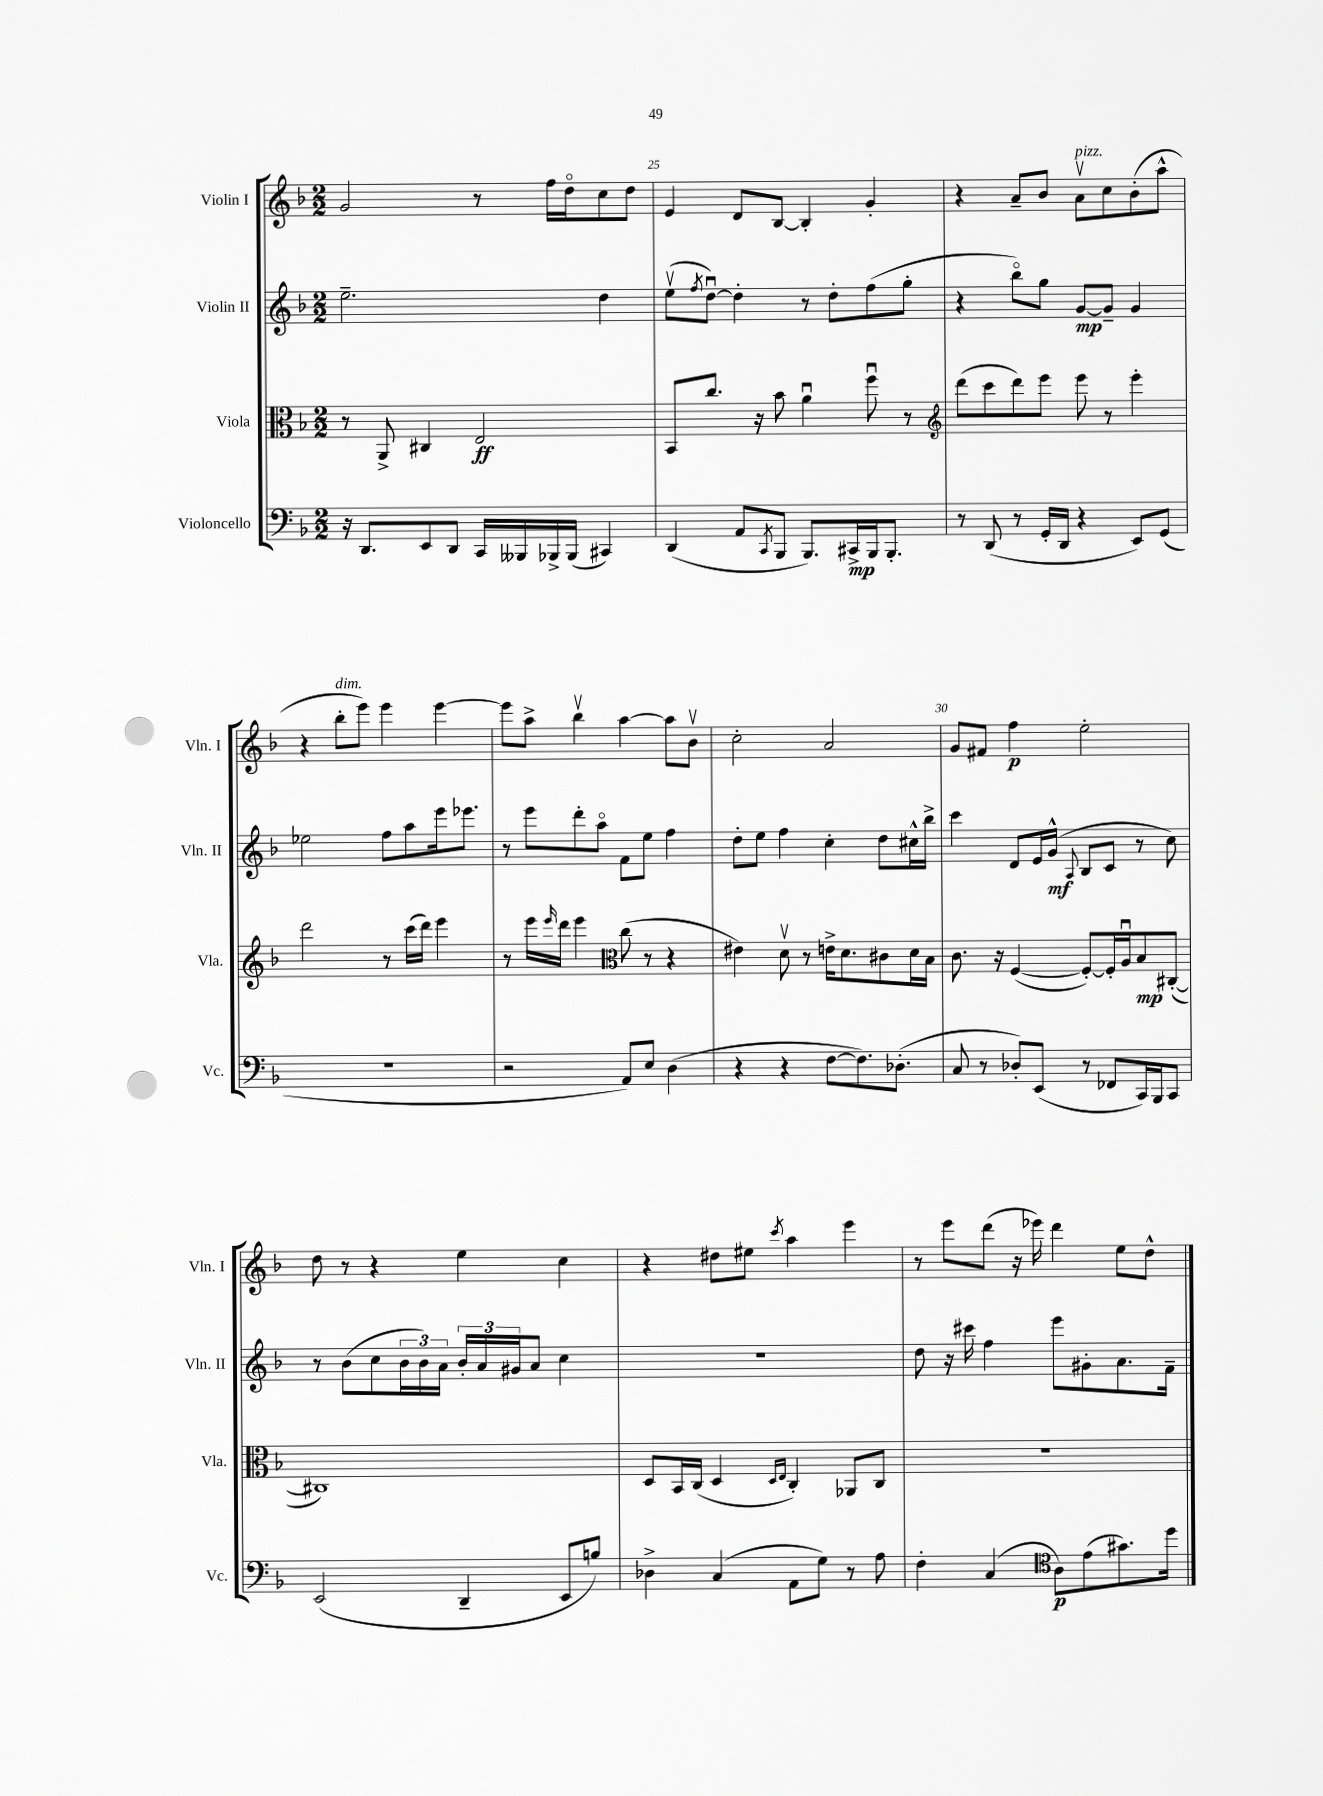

**kern	**dynam	**kern	**dynam	**kern	**dynam	**kern	**dynam
*part4	*part4	*part3	*part3	*part2	*part2	*part1	*part1
*staff4	*staff4	*staff3	*staff3	*staff2	*staff2	*staff1	*staff1
*I"Violoncello	*	*I"Viola	*	*I"Violin II	*	*I"Violin I	*
*I'Vc.	*	*I'Vla.	*	*I'Vln. II	*	*I'Vln. I	*
*clefF4	*	*clefC3	*	*clefG2	*	*clefG2	*
*k[b-]	*	*k[b-]	*	*k[b-]	*	*k[b-]	*
*M2/2	*	*M2/2	*	*M2/2	*	*M2/2	*
=24	=24	=24	=24	=24	=24	=24	=24
16r	.	8r	.	2.ee~\	.	2g/	.
8.DD/L	.	.	.	.	.	.	.
.	.	8AA^/	.	.	.	.	.
8EE/	.	4C#X/	.	.	.	.	.
8DD/J	.	.	.	.	.	.	.
16CC/LL	.	2E/	ff	.	.	8r	.
16BBB--X/	.	.	.	.	.	.	.
16BBB-X^/	.	.	.	.	.	16ff\LL	.
(16BBB-/JJ	.	.	.	.	.	16dd\J	.
4CC#X/)	.	.	.	4dd\	.	8cc\	.
.	.	.	.	.	.	8dd\J	.
=25	=25	=25	=25	=25	=25	=25	=25
(4DD/	.	8BB-/L	.	(8eev\L	.	4e/	.
.	.	.	.	8qff/	.	.	.
.	.	8.cc/J	.	[8ddu\J)	.	.	.
8AA/L	.	.	.	4dd'\]	.	8d/L	.
.	.	16r	.	.	.	.	.
8qCC/	.	.	.	.	.	.	.
8BBB-/J	.	8b-\	.	.	.	[8B-/J	.
8.BBB-/L)	.	4au\	.	8r	.	4B-'/]	.
.	.	.	.	8dd'\L	.	.	.
16CC#X^/L	mp	.	.	.	.	.	.
16BBB-/J	.	8ffu\	.	(8ff\	.	4g'/	.
8.BBB-'/J	.	.	.	.	.	.	.
.	.	8r	.	8gg'\J	.	.	.
=26	=26	=26	=26	=26	=26	=26	=26
*	*	*clefG2	*	*	*	*	*
8r	.	(8ddd\L	.	4r	.	4r	.
(8DD/	.	8ccc\	.	.	.	.	.
8r	.	8ddd\)	.	8bb-\L)	.	8a~/L	.
16GG'/LL	.	8eee\J	.	8gg\J	.	8b-/J	.
16DD/JJ	.	.	.	.	.	.	.
!	!	!	!	!	!	!LO:TX:a:i:t=pizz.	!
4r	.	8eee\	.	[8g/L	mp	8av\L	.
.	.	8r	.	8g~/J]	.	8cc\	.
8EE/L)	.	4eee'\	.	4g/	.	(8b-'\	.
(8GG/J	.	.	.	.	.	8aa^^\J	.
!!LO:LB:g=z
=27	=27	=27	=27	=27	=27	=27	=27
1r	.	2ddd\	.	2ee-X\	.	4r	.
!	!	!	!	!	!	!LO:TX:a:i:t=dim.	!
.	.	.	.	.	.	8bb-'\L	.
.	.	.	.	.	.	8eee\J)	.
.	.	8r	.	8ff\L	.	4eee\	.
.	.	(16ccc\LL	.	8aa\	.	.	.
.	.	16ddd\JJ)	.	.	.	.	.
.	.	4eee\	.	16eee\k	.	[4eee\	.
.	.	.	.	8.eee-X\J	.	.	.
=28	=28	=28	=28	=28	=28	=28	=28
2r	.	8r	.	8r	.	8eee\L]	.
.	.	16eee\LL	.	8eee\L	.	8aa^\J	.
.	.	16qqeee/	.	.	.	.	.
.	.	16ddd\JJ	.	.	.	.	.
.	.	4eee\	.	8ddd'\	.	4bb-v\	.
.	.	.	.	8aa\J	.	.	.
*	*	*clefC3	*	*	*	*	*
8AA/L)	.	(8cc\	.	8f\L	.	[4aa\	.
8E/J	.	8r	.	8ee\J	.	.	.
(4D\	.	4r	.	4ff\	.	8aa\L]	.
.	.	.	.	.	.	8b-v\J	.
=29	=29	=29	=29	=29	=29	=29	=29
4r	.	4e#X\)	.	8dd'\L	.	2cc'\	.
.	.	.	.	8ee\J	.	.	.
4r	.	8dv\	.	4ff\	.	.	.
.	.	8r	.	.	.	.	.
[8F\L	.	16en^\KL	.	4cc'\	.	2a/	.
.	.	8.d\	.	.	.	.	.
8.F\])	.	.	.	.	.	.	.
.	.	8c#X\	.	8dd\L	.	.	.
(8.D-X'\J	.	.	.	.	.	.	.
.	.	16d\L	.	16cc#X^^\L	.	.	.
.	.	16B-\JJ	.	16bb-^\JJ	.	.	.
=30	=30	=30	=30	=30	=30	=30	=30
8C/	.	8.c\	.	4ccc\	.	8g/L	.
8r	.	.	.	.	.	8f#X/J	.
.	.	16r	.	.	.	.	.
8D-X'/L)	.	([4F/	.	8d/L	.	4ff\	p
(8EE/J	.	.	.	16e/L	.	.	.
.	.	.	.	(16g^^/JJ	mf	.	.
.	.	.	.	8qqA/	.	.	.
8r	.	8F'/L_)	.	8B-/L	.	2ee'\	.
8FF-X/L	.	16F'/L]	.	8c/J	.	.	.
.	.	16Au/J	.	.	.	.	.
16CC/L)	.	8B-/	mp	8r	.	.	.
16BBB-/J	.	.	.	.	.	.	.
8CC/J	.	([8C#X'/J	.	8cc\)	.	.	.
!!LO:LB:g=z
=31	=31	=31	=31	=31	=31	=31	=31
(2EE/	.	1C#X])	.	8r	.	8dd\	.
.	.	.	.	(8b-\L	.	8r	.
.	.	.	.	8cc\	.	4r	.
.	.	.	.	24b-\L	.	.	.
.	.	.	.	24b-\)	.	.	.
.	.	.	.	24a\JJ	.	.	.
4DD~/	.	.	.	24b-'/LL	.	4ee\	.
.	.	.	.	24a/	.	.	.
.	.	.	.	24g#X/J	.	.	.
.	.	.	.	8a/J	.	.	.
8EE/L	.	.	.	4cc\	.	4cc\	.
8Bn/J)	.	.	.	.	.	.	.
=32	=32	=32	=32	=32	=32	=32	=32
4D-X^\	.	8D/L	.	1r	.	4r	.
.	.	16BB-/L	.	.	.	.	.
.	.	(16C/JJ	.	.	.	.	.
(4C/	.	4D/	.	.	.	8dd#X\L	.
.	.	.	.	.	.	8ee#X\J	.
.	.	16qqD/LL	.	.	.	.	.
.	.	16qqE/JJ	.	.	.	8qccc/	.
8AA\L	.	4C'/)	.	.	.	4aa\	.
8G\J)	.	.	.	.	.	.	.
8r	.	8AA-X/L	.	.	.	4eee\	.
8A\	.	8C/J	.	.	.	.	.
=33	=33	=33	=33	=33	=33	=33	=33
4F'\	.	1r	.	8dd\	.	8r	.
.	.	.	.	16r	.	8eee\L	.
.	.	.	.	16ccc#X\	.	.	.
(4C/	.	.	.	4ff\	.	(8ddd\J	.
.	.	.	.	.	.	16r	.
.	.	.	.	.	.	16eee-X\)	.
*clefC4	*	*	*	*	*	*	*
8A\L)	p	.	.	8eee\L	.	4ddd\	.
(8e\	.	.	.	8g#X'\	.	.	.
8.g#X\)	.	.	.	8.a\	.	8ee\L	.
.	.	.	.	.	.	8dd^^\J	.
16dd\Jk	.	.	.	16f~\Jk	.	.	.
==	==	==	==	==	==	==	==
*-	*-	*-	*-	*-	*-	*-	*-
